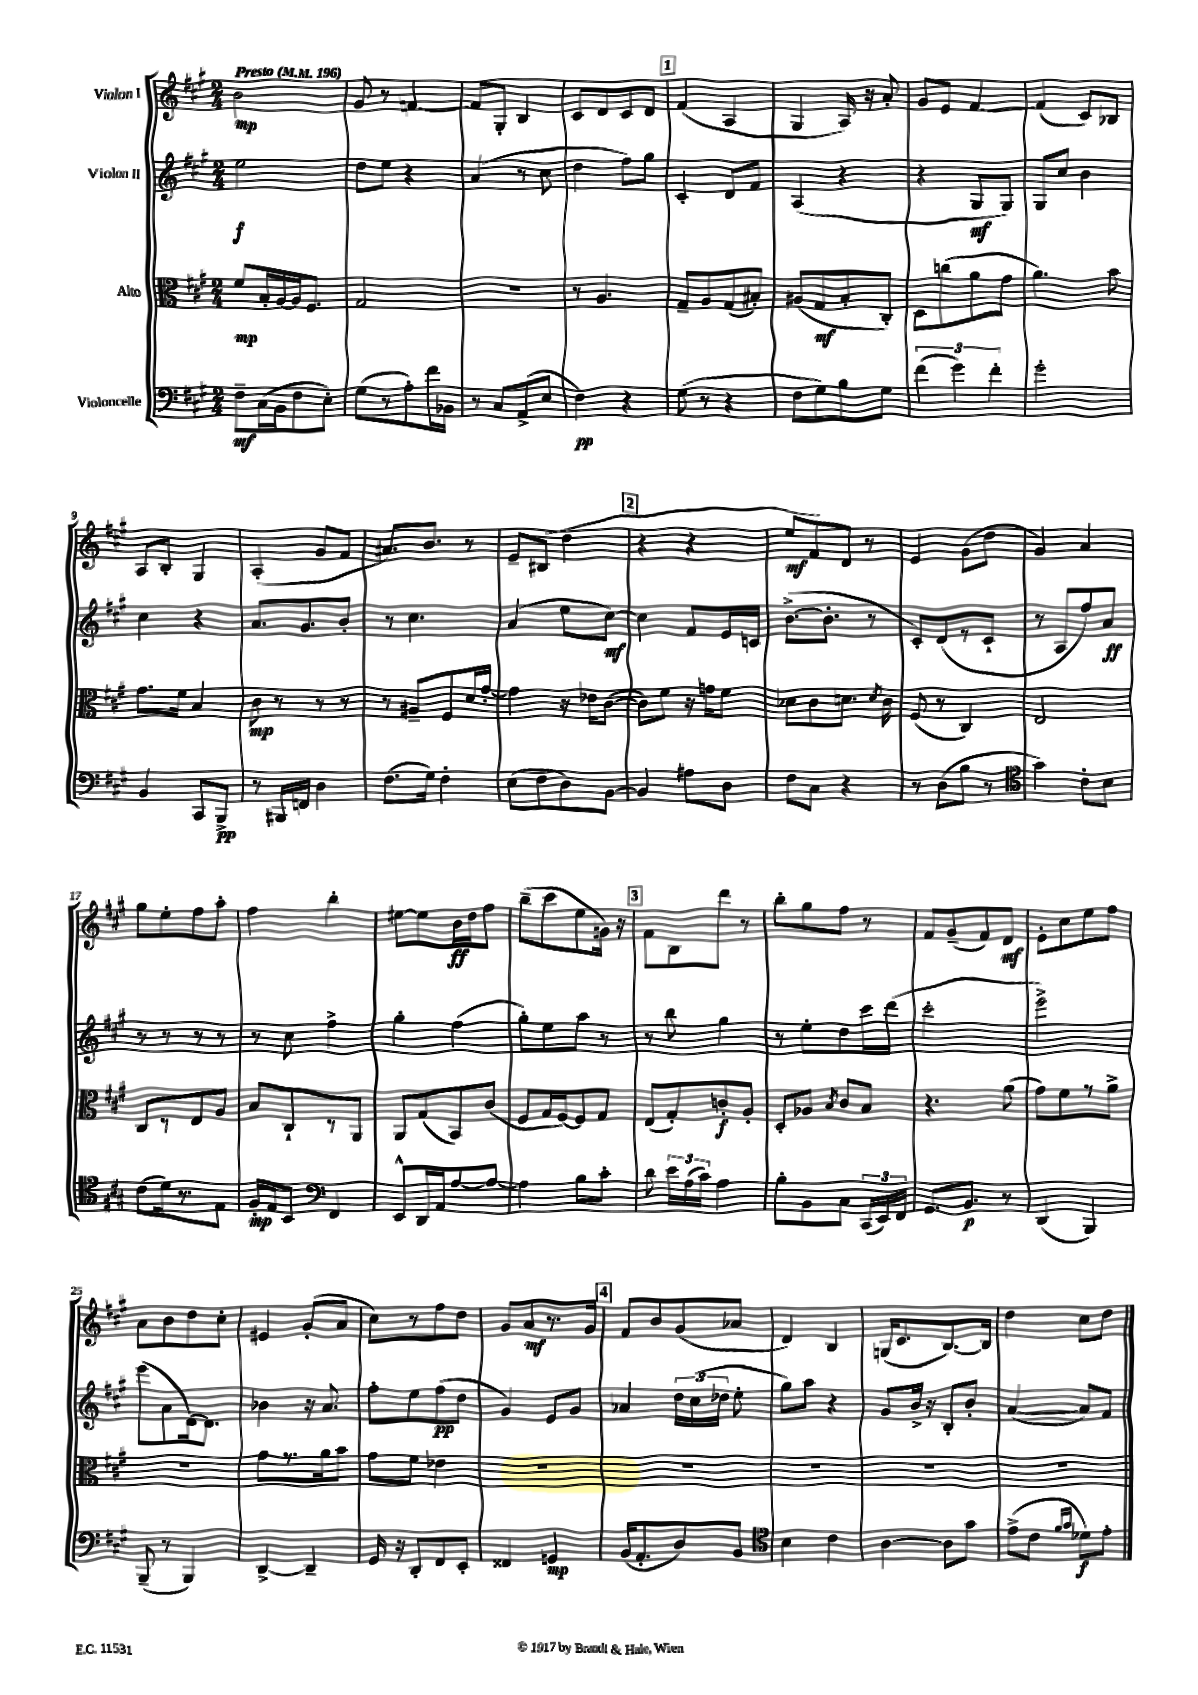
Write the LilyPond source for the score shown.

<<
\new StaffGroup <<
\new Staff = "s0" \with { instrumentName = "Violon I" } {
    \clef treble \key a \major \numericTimeSignature \time 2/4 \tempo "Presto" 4 = 196
    \autoBeamOff b'2\mp |
    gis'8 r8 f'4~ |
    f'8[ gis8]-. b4 |
    cis'8[ d'8 cis'8 d'8] |
    \mark \markup { \box "1" } fis'4( a4 |
    gis4 a16) r16 a'8-. |
    gis'8[ e'8] fis'4~ |
    fis'4( cis'8[) bes8] |
    a8[ b8]-. gis4 |
    a4-.( gis'8[ fis'8] |
    ais'8.[) b'8.] r8 |
    e'8[-- bis8]( d''4 |
    \mark \markup { \box "2" } r4 r4 |
    e''8[\mf fis'8) d'8] r8 |
    e'4 gis'8[( d''8] |
    gis'4) a'4 |
    gis''8[ e''8-. fis''8 a''8]-. |
    fis''4 b''4-. |
    eis''8[~ eis''8 b'16\ff d''16 fis''8] |
    b''8[--( cis'''8 e''8 g'16]) r16 |
    \mark \markup { \box "3" } fis'8[ b8 d'''8] r8 |
    b''8[-. gis''8 fis''8] r8 |
    fis'8[ gis'8--( fis'8) d'8]\mf |
    e'8[-. cis''8 e''8 fis''8] |
    a'8[ b'8 d''8 cis''8]-. |
    eis'4 gis'8[-.( a'8] |
    cis''8[) r8 fis''8 d''8] |
    gis'8[ a'8\mf r8. gis'16] |
    \mark \markup { \box "4" } fis'8[ b'8 gis'8( aes'8] |
    d'4) b4 |
    g16[( cis'8. b8.~) b16] |
    d''4 cis''8[ d''8] \bar "|." |
}
\new Staff = "s1" \with { instrumentName = "Violon II" } {
    \clef treble \key a \major \numericTimeSignature \time 2/4
    \autoBeamOff e''2\f |
    d''8[ e''8] r4 |
    a'4( r8 cis''8 |
    d''4 fis''8[) gis''8] |
    \mark \markup { \box "1" } cis'4-. d'8[ fis'8] |
    a4( r4 |
    r4 gis8[\mf gis8]) |
    gis8[ cis''8] b'4 |
    cis''4 r4 |
    a'8.[ gis'8. b'8]-. |
    r8 cis''4. |
    a'4( e''8[ cis''8]~\mf) |
    \mark \markup { \box "2" } cis''4 fis'8[ e'16 c'16] |
    b'8.[~->( b'8.]-. r8 |
    cis'8[-.) d'8( r8 cis'8]-! |
    r8 a8[ fis''8) a'8]\ff |
    r8 r8 r8 r8 |
    r8 cis''8 fis''4-> |
    gis''4-. fis''4( |
    gis''8[-.) e''8 a''8] r8 |
    \mark \markup { \box "3" } r8 b''8 gis''4 |
    r8 e''8[-. d''8 cis'''16 d'''16]( |
    cis'''2-. |
    e'''2->) |
    e'''8[( a'8 d'16~) d'8.] |
    bes'4 r16 a'8. |
    fis''8[-. e''8 fis''8\pp( d''8] |
    gis'4) e'8[ gis'8] |
    \mark \markup { \box "4" } aes'4 \tuplet 3/2 { d''16[ cis''16( des''16] } e''8-. |
    gis''8[) a''8] r4 |
    gis'8[ b'16]-> r16 b8[-. b'8]-. |
    a'4~( a'8[) fis'8] \bar "|." |
}
\new Staff = "s2" \with { instrumentName = "Alto" } {
    \clef alto \key a \major \numericTimeSignature \time 2/4
    \autoBeamOff fis'8[\mp b16-. a16~ a16 fis8.] |
    gis2 |
    R2 |
    r8 a4. |
    \mark \markup { \box "1" } gis8[-- a8 gis8( bis8]-.) |
    ais8[( gis8\mf b8-. cis8]-.) |
    d8[ c''8( a'8 gis'8] |
    a'4.) b'8 |
    gis'8.[ fis'16] b4 |
    cis'8\mp r8 r8 r8 |
    r8 ais8[-- fis8 d'16 gis'16]~-. |
    gis'4 r16 ees'16[ cis'8]~( |
    \mark \markup { \box "2" } cis'8[) fis'8] r16 g'16[ fis'8] |
    des'8[ cis'8 d'8.] \acciaccatura { d'8 } cis'16 |
    fis8( r8 cis4) |
    e2 |
    cis8[ r8 e8 a8] |
    b8[ cis8-! r8 a,8] |
    a,8[ gis8( b,8) cis'8]( |
    fis8[ gis16 fis16~) fis8 gis8] |
    \mark \markup { \box "3" } e8[( gis8-.) c'8-.\f a8]-. |
    d8[-. aes8] \acciaccatura { b8 } cis'8[ b8] |
    r4. a'8( |
    gis'8[) fis'8 r8 a'8]-> |
    R2 |
    gis'8[ r8. a'16 b'8] |
    gis'8[ fis'8] ees'4 |
    R2 |
    \mark \markup { \box "4" } R2 |
    R2 |
    R2 |
    R2 \bar "|." |
}
\new Staff = "s3" \with { instrumentName = "Violoncelle" } {
    \clef bass \key a \major \numericTimeSignature \time 2/4
    \autoBeamOff fis8[--\mf cis16( b,16 fis8 e8]-.) |
    gis8[( r8 a8-.) fis'16 bes,16] |
    r8 cis8[ a,8->( e8] |
    fis4\pp) r4 |
    \mark \markup { \box "1" } gis8( r8 r4 |
    fis8[ gis8) b8 gis8] |
    \tuplet 3/2 { fis'4( gis'4) fis'4-. } |
    gis'2-. |
    b,4 cis,8[ b,,8]->\pp |
    r8 bis,,16[ f,16] d4 |
    fis8.[( gis16]) fis4-. |
    e8[( fis8 d8) b,8]~ |
    \mark \markup { \box "2" } b,4 ais8[ d8] |
    fis8[ cis8] r4 |
    r8 d8[( b8] r8 |
    \clef tenor gis'4) cis'8[-. b8] |
    cis'8[( d'16) r8. e8] |
    fis16[-.\mp e16 b,8] \clef bass fis,4 |
    e,8[-^ d,16 a,16 a8~ a8]~ |
    a4 b8[ cis'8]-. |
    \mark \markup { \box "3" } d'8 \tuplet 3/2 { e'16[ a16( cis'16]) } a4 |
    b8[-. b,8 cis8] \tuplet 3/2 { cis,16[( e,16) fis,16] } |
    gis,8.[ b,8.]\p r8 |
    d,4( b,,4) |
    b,,8--( r8 b,,4) |
    d,4~-> d,4-- |
    gis,16 r16 d,8[-. fis,8 e,8]-. |
    fisis,4 g,4\mp |
    \mark \markup { \box "4" } b,16[( a,8.-. d8) b,8] |
    \clef tenor b4 cis'4 |
    a4~ a8[ gis'8] |
    e'8[->( cis'8] \grace { fis'16[ gis'16] } des'8[\f) e'8]-. \bar "|." |
}
>>
>>
